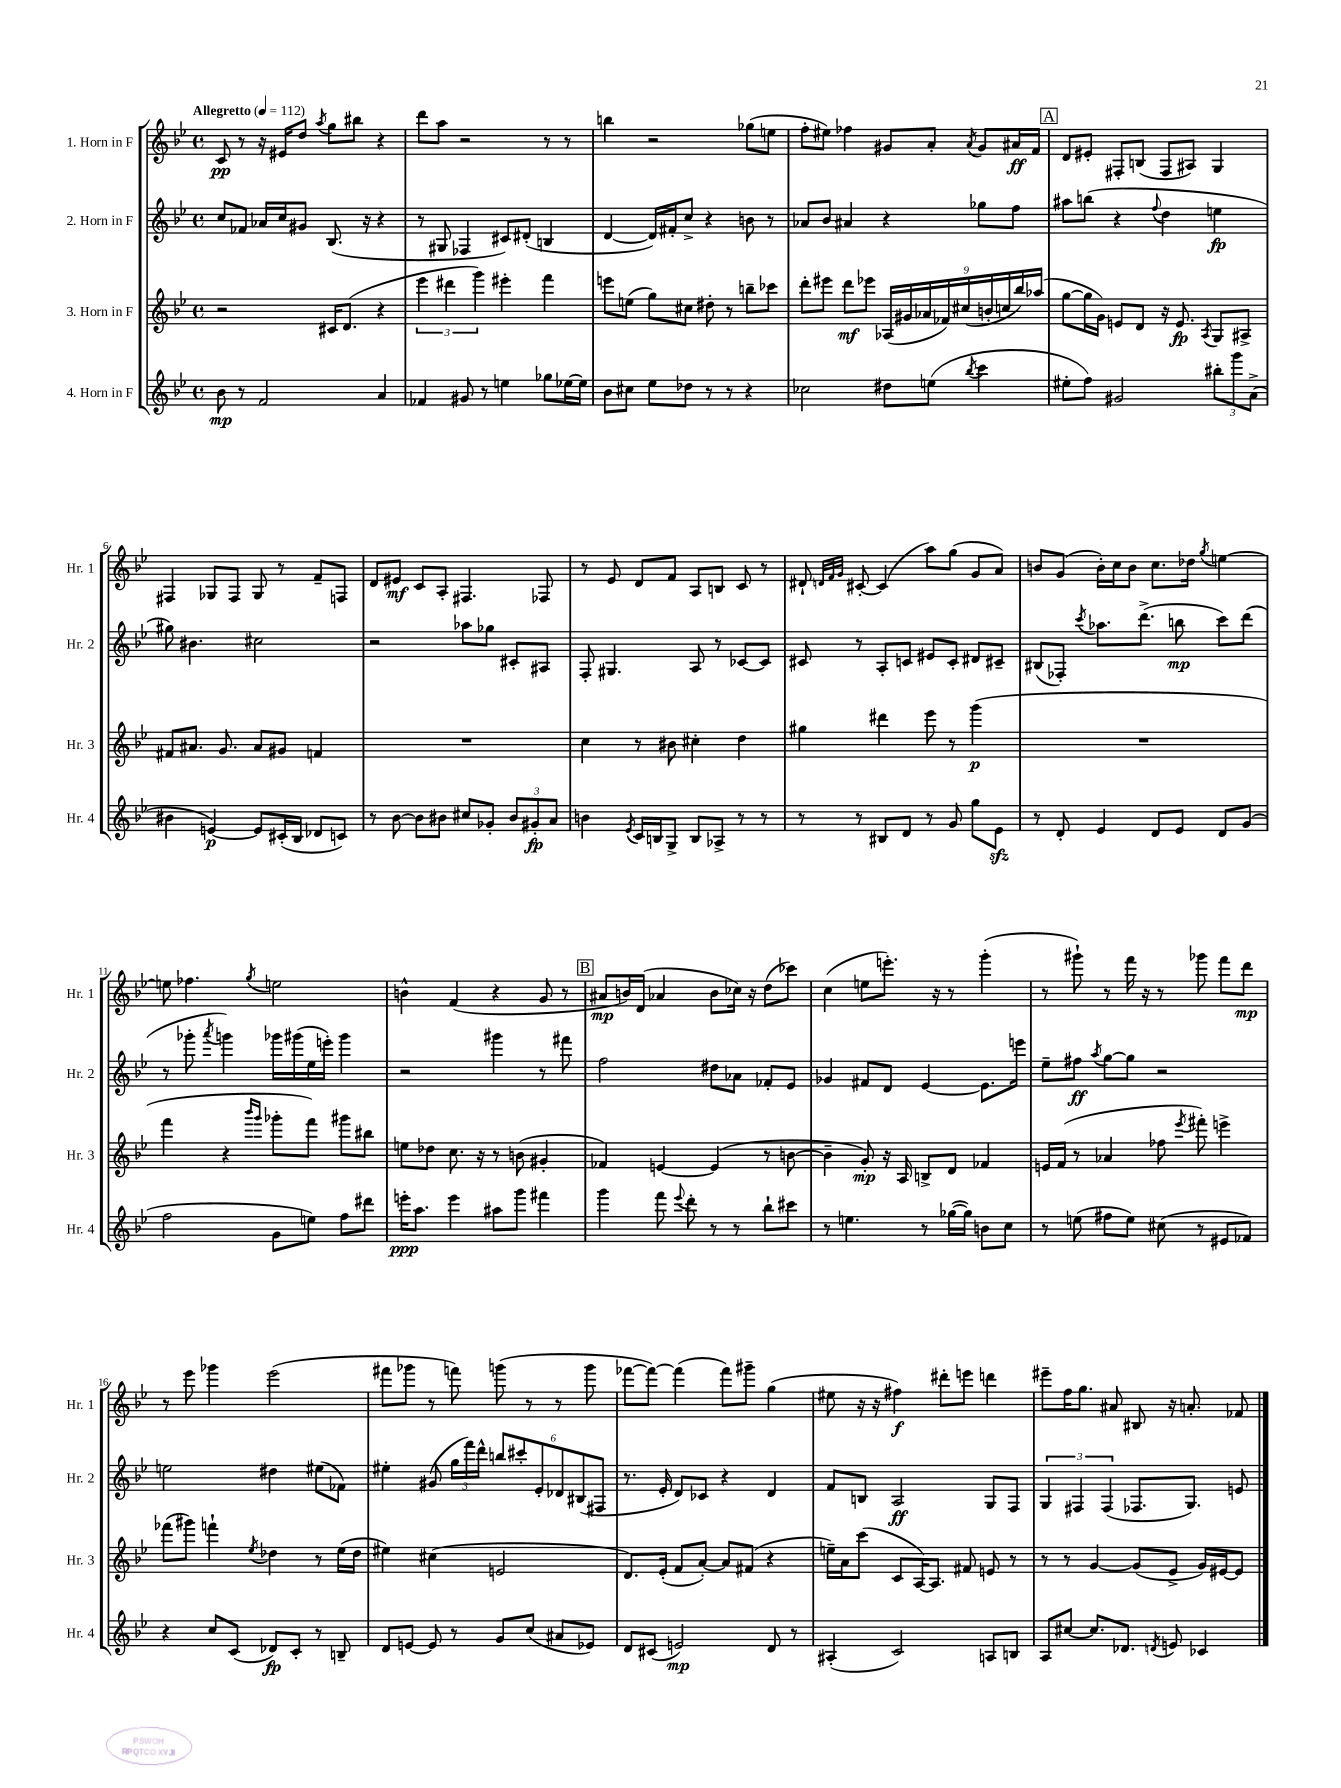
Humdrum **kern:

**kern	**kern	**kern	**kern
*staff4	*staff3	*staff2	*staff1
*clefG2	*clefG2	*clefG2	*clefG2
*k[b-e-]	*k[b-e-]	*k[b-e-]	*k[b-e-]
*M4/4	*M4/4	*M4/4	*M4/4
*met(c)	*met(c)	*met(c)	*met(c)
*MM112	*MM112	*MM112	*MM112
8b-	2r	8cc	8c
8r	.	8f-	8r
2f	.	16a-	16r
.	.	16cc	16e#
.	.	8g#	8dd
.	.	.	8qaa
.	16c#	(8.B-	8gg
.	(8.d	.	.
.	.	.	8bb#
.	.	16r	.
4a	4r	4r	4r
=	=	=	=
4f-	6eee-	8r	8ddd
.	.	8G#	8aa
.	6ddd#	.	.
8g#	.	4F-	2r
.	6ggg)	.	.
8r	.	.	.
4ee	4eee#'	8c#)	.
.	.	(8d#'	.
8gg-	4fff	4B	8r
[16ee-	.	.	8r
16ee-]	.	.	.
=	=	=	=
8b-	8eee	[4d	4bb
8cc#	(8ee	.	.
8ee-	8gg)	16d])	2r
.	.	16f#'	.
8dd-	8cc#	8cc^	.
8r	8dd#'	4r	.
8r	8r	.	.
4r	8bb~	8b	(8gg-
.	8ccc-	8r	8ee
=	=	=	=
2cc-	8ddd'	8a-	8ff'
.	8eee#	8b-	8ee#)
.	8ddd	4a#	4ff-
.	8eee-	.	.
8dd#	(18A-	4r	8g#
.	18g#	.	.
.	18a-	.	.
(8ee	.	.	8a'
.	18f-)	.	.
.	(18cc#	.	.
8qbb-	.	.	8qa
4ccc	.	8gg-	8g#
.	18b'	.	.
.	18cc	.	.
.	.	8ff	16a#
.	18bb-)	.	.
.	.	.	16f
.	(18aa-	.	.
=	=	=	=
8ee#'	[8gg	8aa#	8d
8ff)	16gg]	(8bb	8e#'
.	16g)	.	.
2g#	8e	4r	8F#'
.	8d	.	(8B
.	.	8qqff	.
.	16r	4dd	8F#
.	8.e	.	.
.	.	.	8A#)
.	8qA	.	.
12bb#'	8G	4ee	4G
12ggg	.	.	.
.	8A#^	.	.
(12a^	.	.	.
=	=	=	=
4b#	8f#	8gg#)	4F#
.	8.a#	4.b#	.
[4e)	.	.	8G-
.	8.g	.	.
.	.	.	8F#
8e]	8a#	2cc#	8G-
(16c#'	8g#	.	8r
16B-	.	.	.
8d-	4f	.	8f~
8c)	.	.	8F
=	=	=	=
8r	1r	2r	8d
[8b-	.	.	8e#
8b-]	.	.	8c
8b#	.	.	8A'
8cc#	.	8aa-	4.F#
8g-'	.	8gg-	.
12b#	.	8c#'	.
12g#'	.	.	.
.	.	8A#	8F-
12a	.	.	.
=	=	=	=
4b	4cc	8F'	8r
.	.	4.G#	8e-
8qe-	.	.	.
16c	8r	.	8d
16B	.	.	.
8G^	8b#	.	8f
8B	4cc#'	8A	8A
8A-^	.	8r	8B
8r	4dd	[8c-	8c
8r	.	8c-]	8r
=	=	=	=
8r	4gg#	8c#	8d#`
.	.	.	32qqd
.	.	.	32qqf
.	.	.	32qqg
8r	.	8r	[8c#'
8B#	4ddd#	8A'	(4c#]
8d	.	8c	.
8r	8eee-	8e#	8aa)
8g	8r	8c'	(8gg
8gg	(4ggg	8d#	8g
8e-	.	8c#~	8a)
=	=	=	=
8r	1r	(8B#	8b
8d'	.	8F-')	(8g
.	.	8qccc	.
4e-	.	8.aa-	16b')
.	.	.	16cc
.	.	.	8b
.	.	(8.ddd^	.
8d	.	.	8.cc
8e-	.	8bb	.
.	.	.	16dd-
.	.	.	8qgg
8d	.	8ccc)	[4ee
(8g	.	(8ddd	.
=	=	=	=
2ff	4fff	8r	8ee]
.	.	8ggg-'	4.ff-
.	.	8qaaa	.
.	4r	4ggg)	.
.	16qqbbb-	.	.
.	16qqggg	.	8qgg
8g	8ggg-'	16ggg-	2ee
.	.	(16ggg#	.
8ee)	8fff)	16ee-	.
.	.	16eee')	.
8ff	8ggg#	4ggg#	.
8ddd#	8bb#	.	.
=	=	=	=
16eee'	8ee	2r	4b^^
8.aa	.	.	.
.	8dd-	.	.
4eee	8.cc	.	(4f
.	16r	.	.
8aa#	8r	4ggg#	4r
8ggg	(8b	.	.
4fff#	4g#'	8r	8g
.	.	8fff#	8r
=	=	=	=
4ggg	4f-)	2ff	8a#
.	.	.	16b)
.	.	.	(16d
8fff	[4e	.	4a-
8qqeee-	.	.	.
8ddd'	.	.	.
8r	(4e]	8dd#	8b
8r	.	8a-	16cc-)
.	.	.	16r
8bb-`	8r	8f-'	(8dd
8ccc#	[8b	8e-	8ccc-)
=	=	=	=
8r	4b~]	4g-	(4cc
4.ee	.	.	.
.	8g')	8f#	8ee
.	16r	8d	8.eee')
.	16A	.	.
8r	8B^	[4e-	.
.	.	.	16r
([16gg-	8d	.	8r
16gg-])	.	.	.
8b	4f-	8.e-]	(4ggg'
8cc	.	.	.
.	.	16eee	.
=	=	=	=
8r	16e	8ee-~	8r
.	(16f	.	.
(8ee	8r	8ff#	8ggg#`)
.	.	8qaa	.
8ff#	4a-	[8gg	8r
8ee)	.	8gg]	16fff
.	.	.	16r
(8cc#	8ff-	2r	8r
.	8qeee-	.	.
8r	8fff#')	.	8ggg-
8e#	4eee^	.	8fff
8f-)	.	.	8ddd
=	=	=	=
4r	(8fff-	2ee	8r
.	8ggg#)	.	8eee-
8cc	4fff`	.	4ggg-
(8c	.	.	.
.	8qee-	.	.
8d-)	4dd-	4dd#	(2eee-
8c'	.	.	.
8r	8r	(8ee#	.
8B~	(16ee-	8f-)	.
.	16dd-	.	.
=	=	=	=
8d	4ee#)	4ee#'	8fff#
[8e	.	.	8ggg-
8e]	(4cc#	(8g#	8r
8r	.	24gg	8fff)
.	.	24fff)	.
.	.	24ddd^^	.
8g	2e	12bb	(8ggg
.	.	12ccc#'	.
(8cc	.	.	8r
.	.	12e-'	.
8a#	.	12d-	8r
.	.	(12B#	.
8e-)	.	.	8ggg
.	.	12F#	.
=	=	=	=
8d	8.d)	8.r	[8fff-
(8c#	.	.	8fff-_)
.	(16e-'	16e-'	.
2e)	8f	8d)	(4fff-]
.	[8a')	8c-	.
.	8a]	4r	8fff-)
.	(8f#	.	8ggg#~
8d	4r	4d	(4gg
8r	.	.	.
=	=	=	=
(4A#'	16ee~)	8f	8ee#
.	16a	.	.
.	(8ccc	8B	16r
.	.	.	16r
2c)	8c	2A	4ff#)
.	[16A)	.	.
.	8.A]	.	.
.	.	.	8ddd#'
.	8f#	.	8eee
8A	8e	8G	4ddd
8B	8r	8F	.
=	=	=	=
8A	8r	6G	8eee#~
[8cc#	8r	.	16ff
.	.	6F#	.
.	.	.	8.gg
8.cc#]	[4g	.	.
.	.	(6F#	.
.	.	.	8a#
8.d-	.	.	.
.	(8g]	8.F-	8B#
8qd	.	.	.
8e	8e-^	.	16r
.	.	8.G)	8.a'
4c-	16g)	.	.
.	[16e#	.	.
.	8e#]	8e	8f-
==	==	==	==
*-	*-	*-	*-
